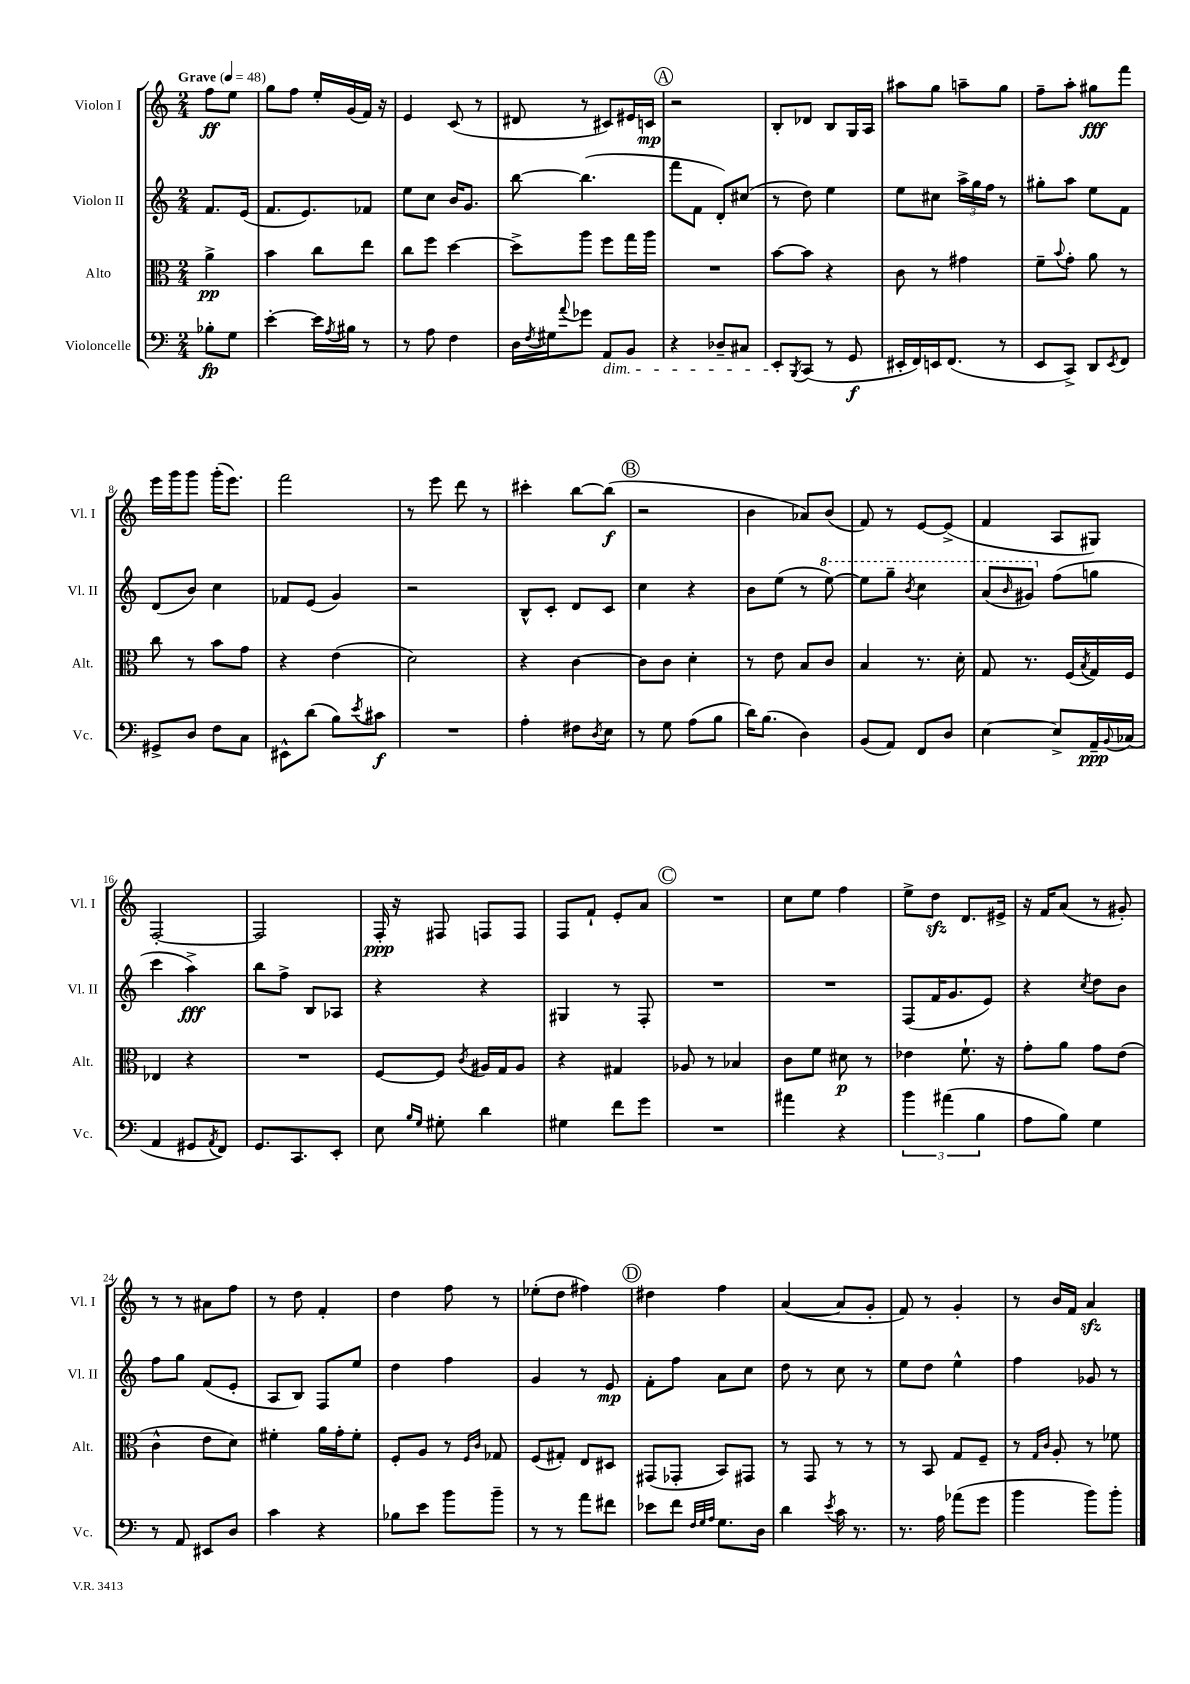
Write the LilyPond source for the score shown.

<<
\new StaffGroup <<
\new Staff = "s0" \with { instrumentName = "Violon I" shortInstrumentName = "Vl. I" } {
    \clef treble \key c \major \numericTimeSignature \time 2/4 \partial 4 \tempo "Grave" 4 = 48
    f''8\ff e''8 |
    g''8 f''8 e''16-. g'16( f'16) r16 |
    e'4 c'8( r8 |
    dis'8 r8 cis'8) eis'16 c'16\mp |
    \mark \markup { \circle "A" } r2 |
    b8-. des'8 b8 g16 a16 |
    ais''8 g''8 a''8-- g''8 |
    f''8-- a''8-. gis''8\fff f'''8 |
    e'''16 g'''16 g'''8 g'''16-.( e'''8.) |
    f'''2 |
    r8 e'''8 d'''8 r8 |
    cis'''4-. b''8~ b''8\f( |
    \mark \markup { \circle "B" } r2 |
    b'4 aes'8) b'8( |
    f'8) r8 e'8~ e'8->( |
    f'4 a8 gis8) |
    f2~-. |
    f2 |
    f16-.\ppp r16 fis8 f8 f8 |
    f8 f'8-! e'8-. a'8 |
    \mark \markup { \circle "C" } R2 |
    c''8 e''8 f''4 |
    e''8-> d''8\sfz d'8. eis'16-> |
    r16 f'16 a'8( r8 gis'8-.) |
    r8 r8 ais'8 f''8 |
    r8 d''8 f'4-. |
    d''4 f''8 r8 |
    ees''8-.( d''8 fis''4) |
    \mark \markup { \circle "D" } dis''4 f''4 |
    a'4~( a'8 g'8-. |
    f'8) r8 g'4-. |
    r8 b'16 f'16 a'4\sfz \bar "|." |
}
\new Staff = "s1" \with { instrumentName = "Violon II" shortInstrumentName = "Vl. II" } {
    \clef treble \key c \major \numericTimeSignature \time 2/4 \partial 4
    f'8. e'16( |
    f'8. e'8.) fes'8 |
    e''8 c''8 b'16 g'8. |
    b''8~ b''4.( |
    \mark \markup { \circle "A" } f'''8 f'8 d'8-.) cis''8( |
    r8 d''8) e''4 |
    e''8 cis''8 \tuplet 3/2 { a''16-> g''16 f''16 } r8 |
    gis''8-. a''8 e''8 f'8 |
    d'8( b'8) c''4 |
    fes'8 e'8( g'4) |
    r2 |
    b8-^ c'8-. d'8 c'8 |
    \mark \markup { \circle "B" } c''4 r4 |
    b'8 e''8( r8 \ottava #1 e'''8~) |
    e'''8 g'''8-- \acciaccatura { b''8 } c'''4 |
    a''8( \grace { b''16 } gis''8) \ottava #0 f''8( g''8 |
    c'''4 a''4->\fff) |
    b''8 f''8-> b8 aes8 |
    r4 r4 |
    gis4 r8 f8-. |
    \mark \markup { \circle "C" } R2 |
    R2 |
    f8( f'16 g'8. e'8) |
    r4 \acciaccatura { c''8 } d''8 b'8 |
    f''8 g''8 f'8( e'8-. |
    a8 b8) f8 e''8 |
    d''4 f''4 |
    g'4 r8 e'8\mp |
    \mark \markup { \circle "D" } f'8-. f''8 a'8 c''8 |
    d''8 r8 c''8 r8 |
    e''8 d''8 e''4-^ |
    f''4 ges'8 r8 \bar "|." |
}
\new Staff = "s2" \with { instrumentName = "Alto" shortInstrumentName = "Alt." } {
    \clef alto \key c \major \numericTimeSignature \time 2/4 \partial 4
    a'4->\pp |
    b'4 c''8 e''8 |
    c''8 f''8 d''4~ |
    d''8-> a''8 f''8 g''16 a''16 |
    \mark \markup { \circle "A" } R2 |
    b'8~ b'8 r4 |
    c'8 r8 gis'4 |
    f'8-- \appoggiatura { b'8 } g'8-. a'8 r8 |
    c''8 r8 b'8 g'8 |
    r4 e'4( |
    d'2) |
    r4 c'4~ |
    \mark \markup { \circle "B" } c'8 c'8 d'4-. |
    r8 e'8 b8 c'8 |
    b4 r8. d'16-. |
    g8 r8. f16( \acciaccatura { b8 } g16) f16 |
    ees4 r4 |
    R2 |
    f8~ f8 \acciaccatura { c'8 } ais16 g16 ais8 |
    r4 gis4 |
    \mark \markup { \circle "C" } aes8 r8 bes4 |
    c'8 f'8 dis'8\p r8 |
    ees'4 f'8.-! r16 |
    g'8-. a'8 g'8 e'8( |
    c'4-^ e'8 d'8) |
    fis'4-. a'16 g'16-. fis'8-. |
    f8-. a8 r8 \grace { f16 c'16 } ges8 |
    f8( gis8-.) e8 dis8 |
    \mark \markup { \circle "D" } gis,8( ges,8-. b,8) gis,8 |
    r8 g,8 r8 r8 |
    r8 b,8 g8 f8-- |
    r8 \grace { g16 c'16 } a8-. r8 fes'8 \bar "|." |
}
\new Staff = "s3" \with { instrumentName = "Violoncelle" shortInstrumentName = "Vc." } {
    \clef bass \key c \major \numericTimeSignature \time 2/4 \partial 4
    bes8-.\fp g8 |
    e'4~-. e'16 \acciaccatura { a8 } bis16 r8 |
    r8 a8 f4 |
    d16 \acciaccatura { f8 } gis16 \appoggiatura { a'8 } ges'8 a,8\dim b,8 |
    \mark \markup { \circle "A" } r4 des8-- cis8 |
    e,8-.\! \acciaccatura { b,,8 } c,8( r8 g,8\f |
    eis,16-. f,16) e,16 f,8.( r8 |
    e,8 c,8->) d,8 \acciaccatura { e,8 } f,8 |
    gis,8-> d8 f8 c8 |
    eis,8-^ d'8( b8) \acciaccatura { e'8 } cis'8\f |
    R2 |
    a4-. fis8 \acciaccatura { d8 } e8 |
    \mark \markup { \circle "B" } r8 g8 a8( b8 |
    d'16) b8.( d4) |
    b,8( a,8) f,8 d8 |
    e4~ e8-> a,16--\ppp \appoggiatura { b,8 } ces16( |
    a,4 gis,8 \acciaccatura { a,8 } f,8) |
    g,8. c,8. e,8-. |
    e8 \grace { b16 g16 } gis8-. d'4 |
    gis4 f'8 g'8 |
    \mark \markup { \circle "C" } R2 |
    ais'4 r4 |
    \tuplet 3/2 { b'4 ais'4( b4 } |
    a8 b8) g4 |
    r8 a,8 eis,8 d8 |
    c'4 r4 |
    bes8 e'8 b'8 b'8-- |
    r8 r8 a'8 fis'8 |
    \mark \markup { \circle "D" } ees'8 f'8 \grace { f32 g32 a32 } g8. d16 |
    d'4 \acciaccatura { e'8 } c'16 r8. |
    r8. a16 aes'8( g'8 |
    b'4 b'8) b'8-. \bar "|." |
}
>>
>>
